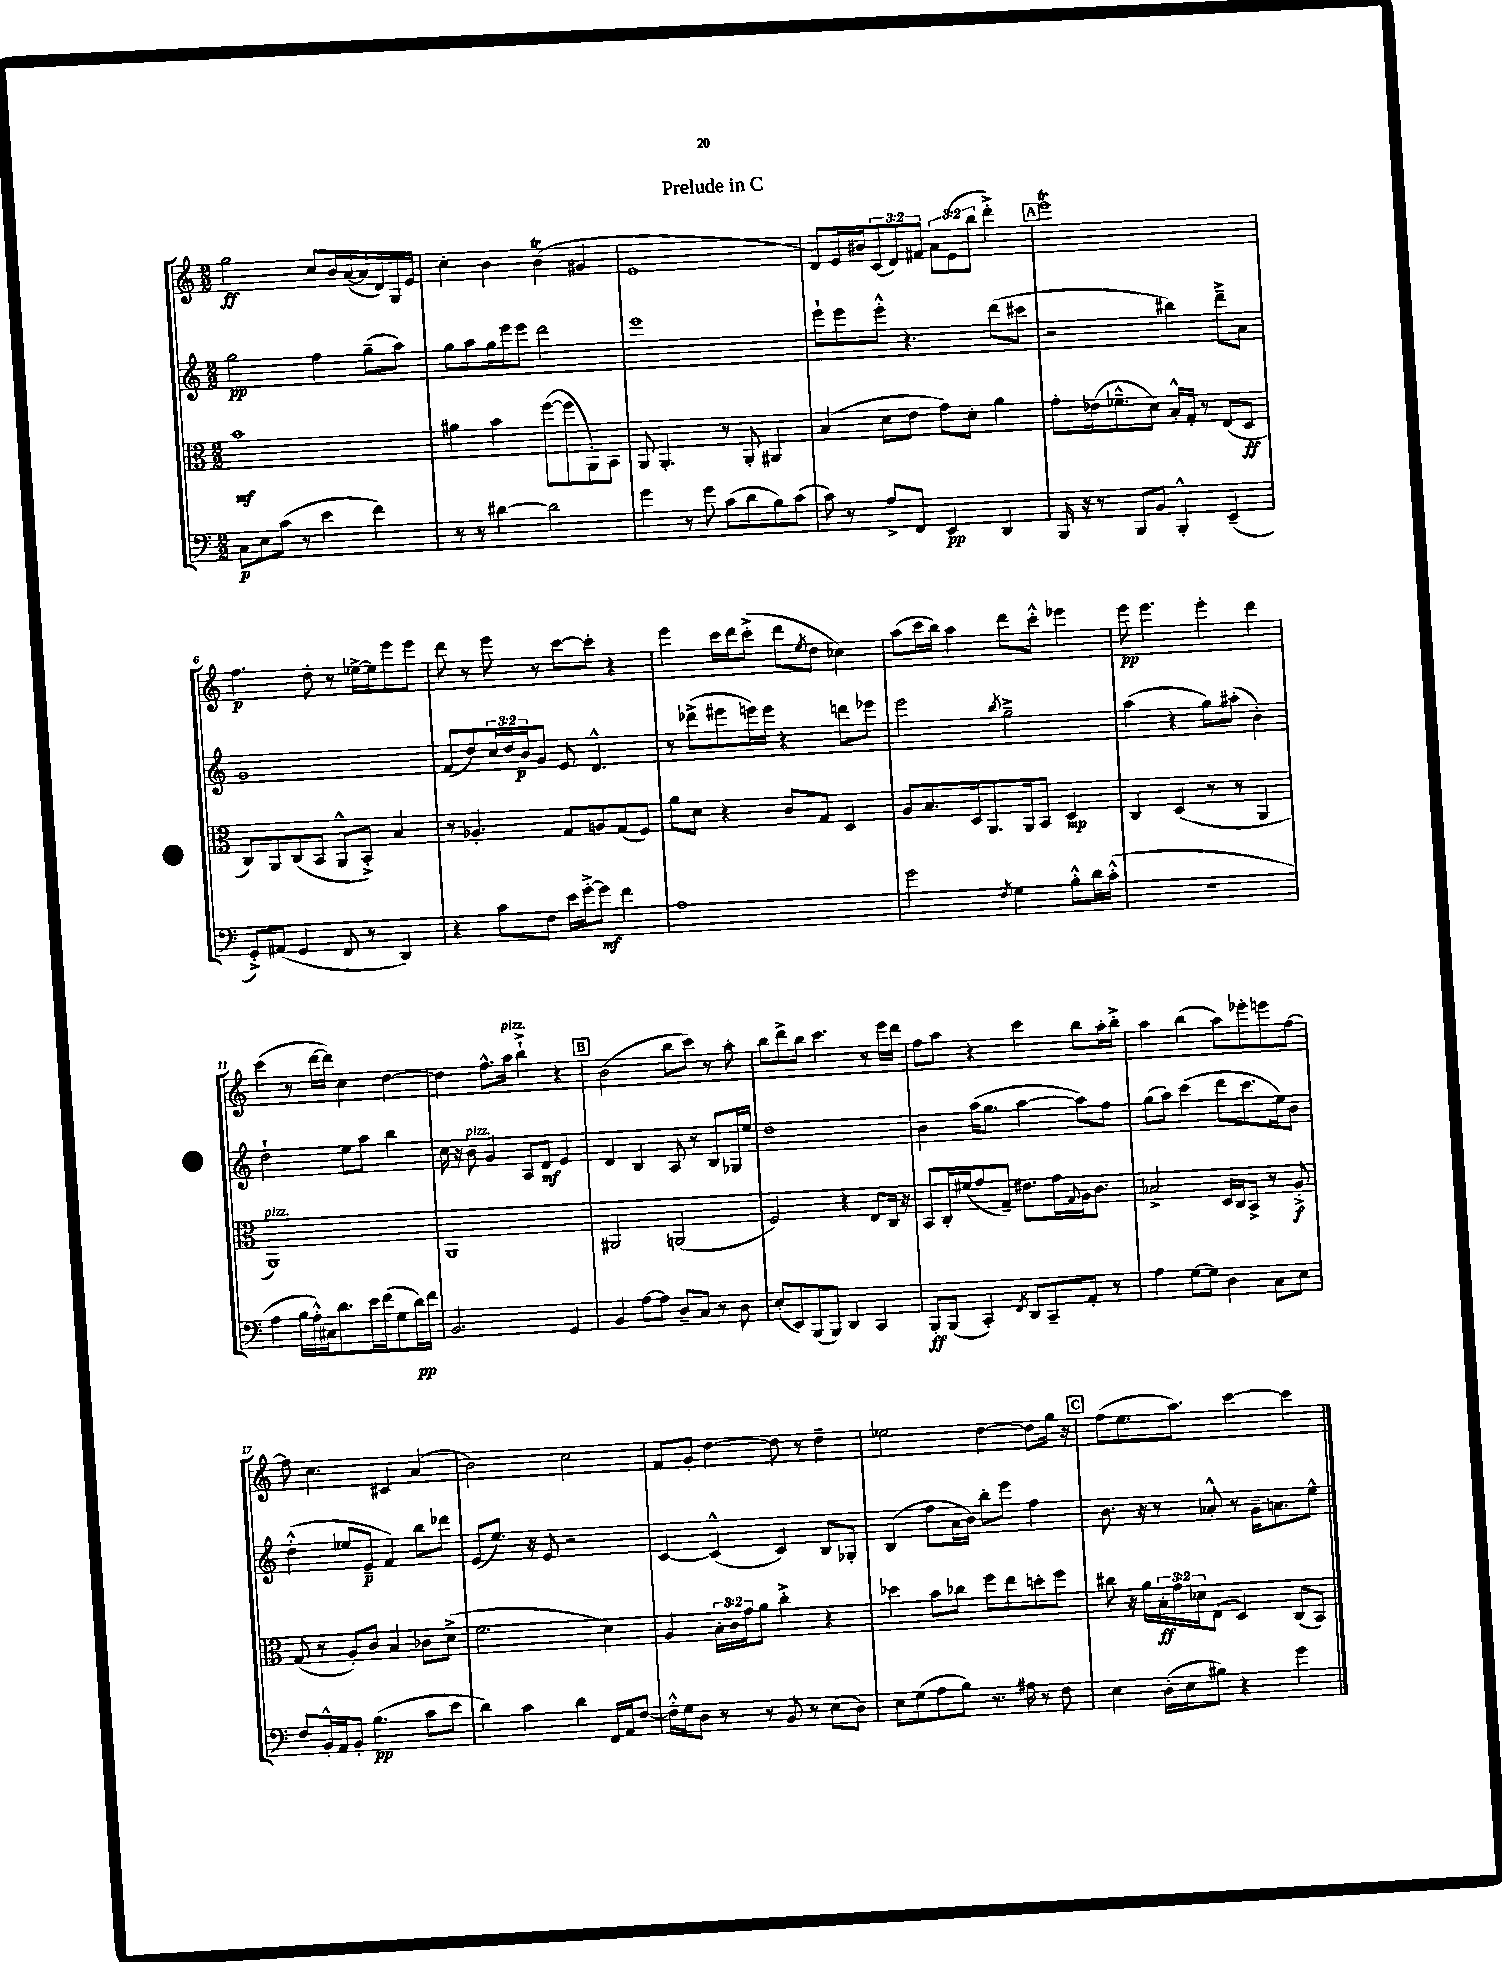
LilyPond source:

\header { title = "Prelude in C" }
<<
\new StaffGroup <<
\new Staff = "s0" {
    \clef treble \key c \major \numericTimeSignature \time 2/2 \override Staff.TupletNumber.text = #tuplet-number::calc-fraction-text
    g''2\ff c''8 b'16 a'16~( a'16 d'16) g16 e'16 |
    c''4-. b'4 b'4\trill( gis'4 |
    e'1 |
    d'8) e'16 bis'16 \tuplet 3/2 { c'8( d'8) fis'8 } \tuplet 3/2 { a'8 e'8( b''8 } d'''4-.->) |
    \mark \markup { \box "A" } e'''1\trill |
    f''4.\p d''8-. r8 ees''16~-> ees''16 e'''8 e'''8 |
    d'''8 r8 e'''8 r8 c'''8~ c'''8-. r4 |
    e'''4 c'''16 d'''16 c'''8-.->( d'''8 \acciaccatura { e''8 } d''8 ces''4) |
    a''8( c'''16 b''16) a''4 d'''8 c'''8-.-^ ees'''4 |
    e'''8\pp e'''4. e'''4-. d'''4 |
    c'''4( r8 d'''16~ d'''16) c''4 d''4~ |
    d''4 f''8.-^ a''16^\markup { \italic "pizz." } b''4-!-> r4 |
    \mark \markup { \box "B" } b'2( b''8 c'''8) r8 a''8-. |
    b''8 d'''8-> b''8 c'''4. r8 e'''16 d'''16 |
    f''8 a''8 r4 c'''4 b''8 a''16-. b''16-.-> |
    a''4 b''4( a''8) ees'''8-. e'''8 f''8~ |
    f''8 c''4. cis'4 a'4( |
    b'2) c''2 |
    f'8 g'8-. d''4~ d''8 r8 d''4-- |
    ees''2 d''4~ d''8 g''16 r16 |
    \mark \markup { \box "C" } f''8( e''8. a''8.) c'''4~ c'''4 \bar "|." |
}
\new Staff = "s1" {
    \clef treble \key c \major \numericTimeSignature \time 2/2 \override Staff.TupletNumber.text = #tuplet-number::calc-fraction-text
    g''2\pp f''4 g''8--( a''8) |
    g''8 a''8 g''16 e'''16 e'''8 d'''2 |
    e'''1 |
    e'''8-! e'''8 e'''8-.-^ r4. d'''8( cis'''8 |
    \mark \markup { \box "A" } r2 bis''4) d'''8---> a'8 |
    g'1 |
    f'8( d''8) \tuplet 3/2 { c''16 d''16 b'16\p } g'8 e'8 d'4.-^ |
    r8 des'''8->( eis'''8 e'''16) e'''16 r4 d'''8 ees'''8 |
    e'''2 \acciaccatura { b''8 } g''2---> |
    a''4( r4 g''8) ais''8-.( b'4-.) |
    d''2-! e''8 a''8 b''4 |
    c''16 r16 b'8^\markup { \italic "pizz." } g'4 a8 d'8\mf e'4 |
    \mark \markup { \box "B" } d'4 b4 a8 r8 b8 ges16 e''16 |
    d''1 |
    b'4 a''16( g''8. a''4~ a''8) f''8 |
    g''8( a''8) c'''4( d'''8 c'''8. e''16) b'8 |
    d''4-.-^( ees''8 e'8--\p f'4) b''8 des'''8 |
    e'8( e''8.) r16 e'8 r2 |
    c'4~ c'4-^( c'4) b8 ges8-. |
    b4( f''8 a'16 b'16) b''8-. e'''8 f''4 |
    \mark \markup { \box "C" } b'8. r16 r8 aes'8-.-^ r8 g'16-- a'8. e''8-^ \bar "|." |
}
\new Staff = "s2" {
    \clef alto \key c \major \numericTimeSignature \time 2/2 \override Staff.TupletNumber.text = #tuplet-number::calc-fraction-text
    b'1\mf |
    ais'4 b'4 f''8~( f''8 a,8-.) b,8 |
    a,8 a,4.-. r8 a,8-. ais,4 |
    b4( d'8 e'8 g'8) d'8-. a'4 |
    \mark \markup { \box "A" } g'8-. ees'16( fes'8.---^ d'8) b16-.-^ g16-. r8 e8( d8\ff |
    c8) a,8 c8( b,8 a,8-^ b,8-.->) b4 |
    r8 aes4.-. g8 a8 g8( f8) |
    a'8 d'8 r4 c'8 g8 d4 |
    a8 b8. d16 a,8. a,16 b,8 d4\mp |
    c4 d4( r8 r8 a,4 |
    a,1^\markup { \italic "pizz." }) |
    a,1 |
    \mark \markup { \box "B" } ais,2 a,2( |
    f2) r4 e8 c16 r16 |
    b,8 c16-. fis'16( g'8 g8--) eis'8. g'16 \appoggiatura { g8 } a16 c'8. |
    bes2-> d16 c16 b,8-> r8 a8-.->\f |
    g8( r8 a8-.) c'8 b4 ces'8 d'8->( |
    f'2. d'4) |
    a4 \tuplet 3/2 { b16-. c'16 g'16 } a'8 c''4-.-> r4 |
    des''4 b'8 ces''8 f''8 e''8 d''8-. f''8 |
    \mark \markup { \box "C" } cis''8 r16 a'16 \tuplet 3/2 { b16-.\ff g'16 des'16 } e8( d4) c8( b,8) \bar "|." |
}
\new Staff = "s3" {
    \clef bass \key c \major \numericTimeSignature \time 2/2
    c8\p e8 c'8( r8 e'4 f'4) |
    r8 r8 dis'4~ dis'2 |
    g'4 r8 g'8 c'8( d'8 b8) c'8( |
    c'8) r8 a8-> f,8 e,4\pp d,4 |
    \mark \markup { \box "A" } b,,16 r16 r8 b,,8 b,8 b,,4-.-^ e,4--( |
    g,8-.->) ais,8( g,4 f,8 r8 d,4) |
    r4 c'8 f8 e'16 g'16~-.-> g'8\mf f'4 |
    a1 |
    g'2 \acciaccatura { f8 } g4 b8-.-^ d'16 c'16-.-^( |
    r1 |
    a4 b16 a16-.-^) cis16 d'8. e'16 f'16( g8 d'16\pp) f'16 |
    b,2. g,4 |
    \mark \markup { \box "B" } b,4 a8~ a8 d8-- c8 r8 d8 |
    e8-.( e,8) b,,8( b,,8) d,4 c,4 |
    b,,8-.\ff b,,8( c,4-.) \acciaccatura { f,8 } d,8 c,8-- a,8-. r8 |
    a4 g8~ g8 d4 c8 e8 |
    f8 b,16-.-^ a,16 b,8-. b4.\pp( c'8 e'8 |
    d'4) c'4 d'4 f,16 a,16 f8~ |
    f16-.-^ g16 d8 r8 r8 b,8 r8 e8( d8) |
    e8 g8( a8 b8) r8. ais16 r8 f8 |
    \mark \markup { \box "C" } e4 d16-.( e16 bis8) r4 g'4 \bar "|." |
}
>>
>>
